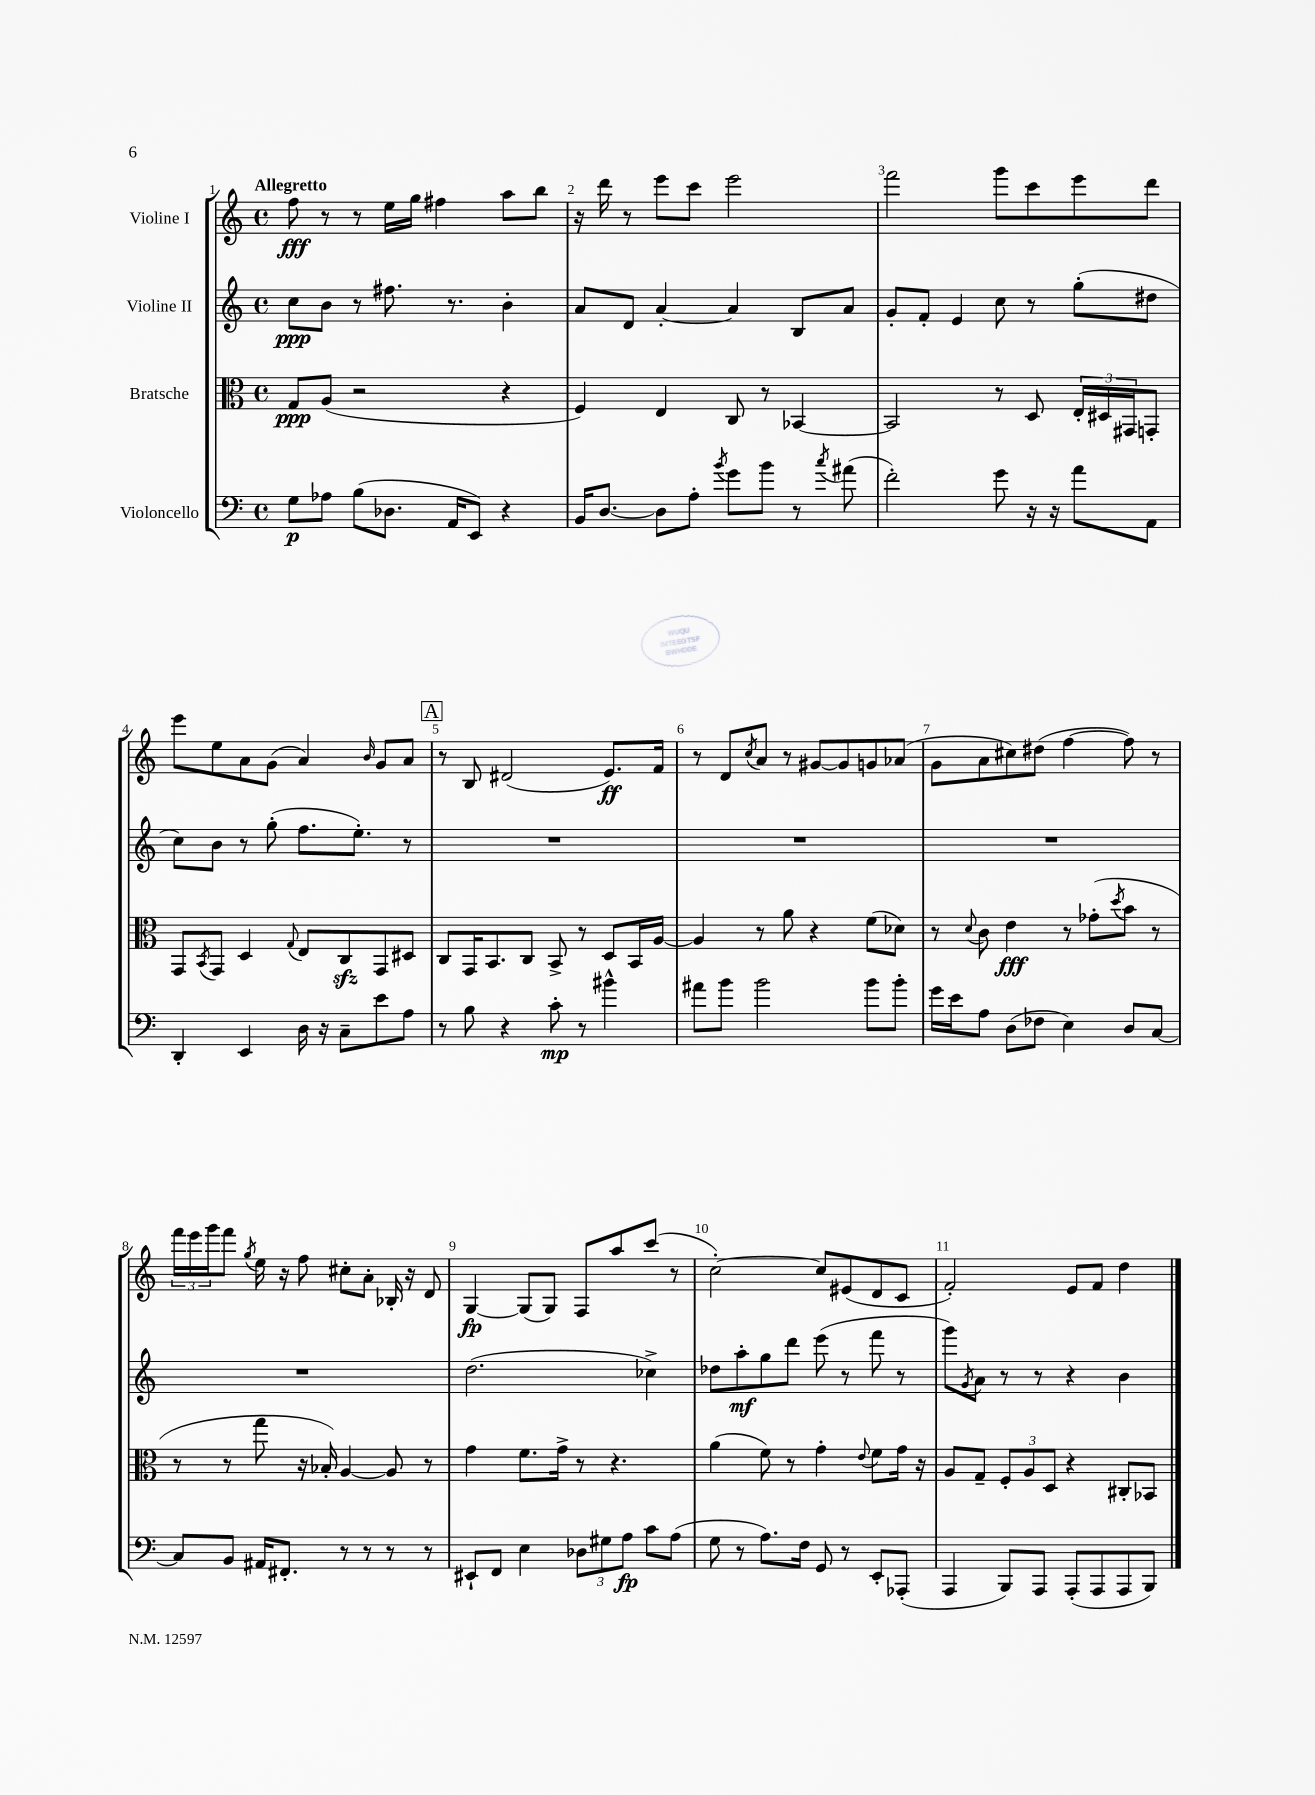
<<
\new StaffGroup <<
\new Staff = "s0" \with { instrumentName = "Violine I" } {
    \clef treble \key c \major \defaultTimeSignature \time 4/4 \tempo "Allegretto"
    f''8\fff r8 r8 e''16 g''16 fis''4 a''8 b''8 |
    r16 d'''16 r8 e'''8 c'''8 e'''2 |
    f'''2 g'''8 c'''8 e'''8 d'''8 |
    e'''8 e''8 a'8 g'8( a'4) \grace { b'16 } g'8 a'8 |
    \mark \markup { \box "A" } r8 b8 dis'2( e'8.\ff) f'16 |
    r8 d'8 \acciaccatura { c''8 } a'8 r8 gis'8~ gis'8 g'8 aes'8( |
    g'8 a'8 cis''8) dis''8( f''4~ f''8) r8 |
    \tuplet 3/2 { f'''16 e'''16 g'''16 } f'''8 \acciaccatura { g''8 } e''16 r16 f''8 cis''8-. a'8-. bes16-. r16 d'8 |
    g4~\fp g8( g8) f8 a''8 c'''8( r8 |
    c''2~-.) c''8 eis'8( d'8 c'8 |
    f'2-.) e'8 f'8 d''4 \bar "|." |
}
\new Staff = "s1" \with { instrumentName = "Violine II" } {
    \clef treble \key c \major \defaultTimeSignature \time 4/4
    c''8\ppp b'8 r8 fis''8. r8. b'4-. |
    a'8 d'8 a'4~-. a'4 b8 a'8 |
    g'8-. f'8-. e'4 c''8 r8 g''8-.( dis''8 |
    c''8) b'8 r8 g''8-.( f''8. e''8.-.) r8 |
    \mark \markup { \box "A" } R1 |
    R1 |
    R1 |
    R1 |
    d''2.( ces''4->) |
    des''8 a''8-.\mf g''8 d'''8 e'''8( r8 f'''8 r8 |
    g'''8) \acciaccatura { g'8 } a'8 r8 r8 r4 b'4 \bar "|." |
}
\new Staff = "s2" \with { instrumentName = "Bratsche" } {
    \clef alto \key c \major \defaultTimeSignature \time 4/4
    g8\ppp a8( r2 r4 |
    f4) e4 c8 r8 bes,4~ |
    bes,2 r8 d8 \tuplet 3/2 { e16-. dis16 gis,16 } g,8-. |
    g,8 \acciaccatura { b,8 } g,8 d4 \appoggiatura { g8 } e8 c8\sfz g,8 dis8 |
    \mark \markup { \box "A" } c8 g,16 b,8. c8 b,8-> r8 d8 b,16 a16~ |
    a4 r8 a'8 r4 f'8( des'8) |
    r8 \appoggiatura { d'8 } c'8 e'4\fff r8 ges'8-.( \acciaccatura { d''8 } b'8 r8 |
    r8 r8 g''8 r16 bes16-.) a4~ a8 r8 |
    g'4 f'8. g'16-> r8 r4. |
    a'4( f'8) r8 g'4-. \appoggiatura { e'8 } f'8 g'16 r16 |
    a8 g8-- \tuplet 3/2 { f8-. a8 d8 } r4 cis8-. bes,8 \bar "|." |
}
\new Staff = "s3" \with { instrumentName = "Violoncello" } {
    \clef bass \key c \major \defaultTimeSignature \time 4/4
    g8\p aes8 b8( des8. a,16 e,8) r4 |
    b,16 d8.~ d8 a8-. \acciaccatura { b'8 } g'8 b'8 r8 \acciaccatura { c''8 } ais'8( |
    f'2-.) g'8 r16 r16 a'8 a,8 |
    d,4-. e,4 d16 r16 c8-- e'8 a8 |
    \mark \markup { \box "A" } r8 b8 r4 c'8-.\mp r8 bis'4-^ |
    ais'8 b'8 b'2 b'8 b'8-. |
    g'16 e'16 a8 d8( fes8 e4) d8 c8~ |
    c8 b,8 ais,16 fis,8.-. r8 r8 r8 r8 |
    eis,8-! f,8 e4 \tuplet 3/2 { des8 gis8 a8\fp } c'8 a8( |
    g8 r8 a8.) f16 g,8 r8 e,8-. aes,,8-.( |
    a,,4 b,,8) a,,8 a,,8-.( a,,8 a,,8 b,,8) \bar "|." |
}
>>
>>
\layout { \context { \Score \override BarNumber.break-visibility = ##(#f #t #t) barNumberVisibility = #all-bar-numbers-visible } }
